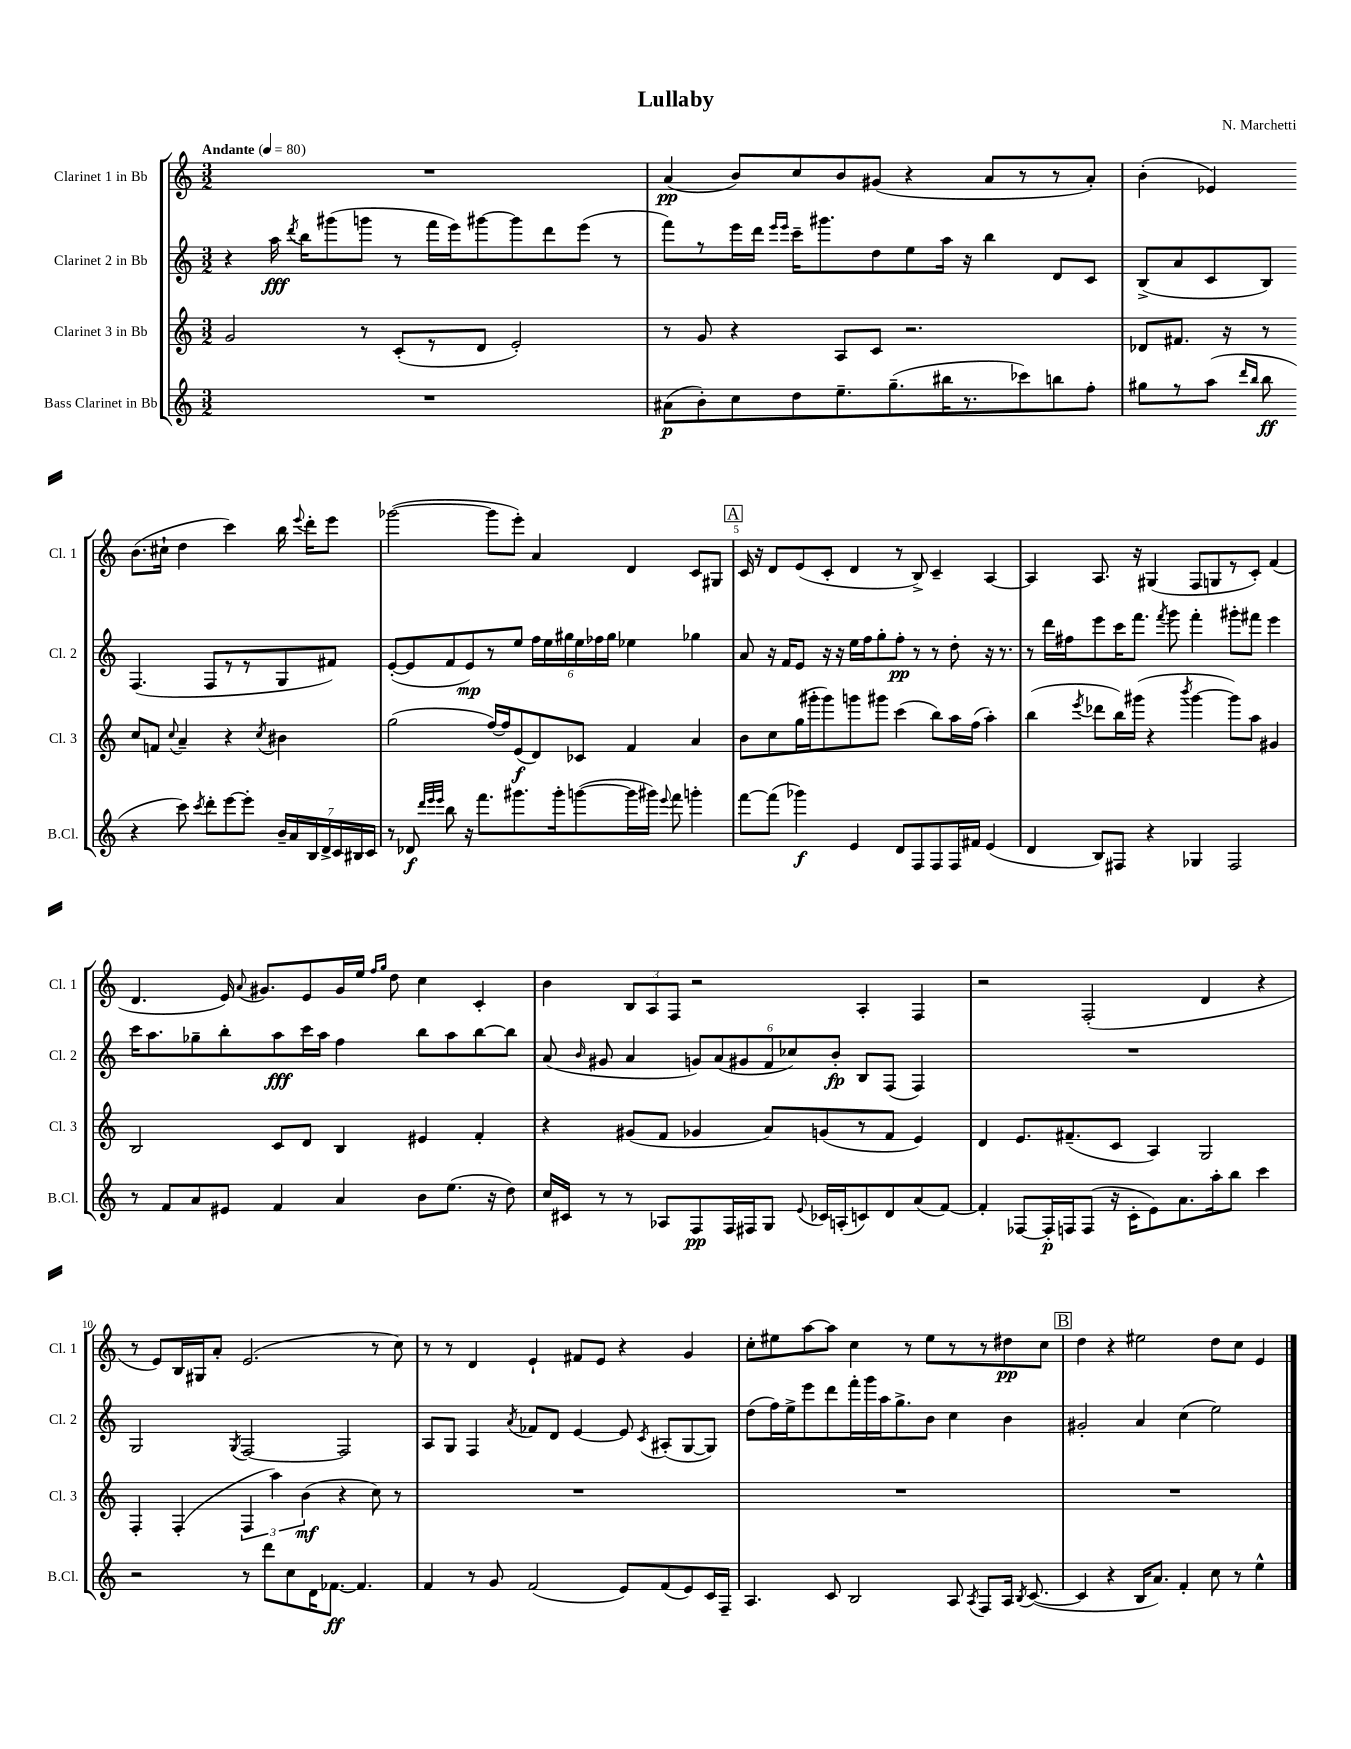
\header { title = "Lullaby" composer = "N. Marchetti" }
<<
\new StaffGroup <<
\new Staff = "s0" \with { instrumentName = "Clarinet 1 in Bb" shortInstrumentName = "Cl. 1" } {
    \clef treble \key c \major \numericTimeSignature \time 3/2 \tempo "Andante" 4 = 80
    \autoBeamOff R1. |
    a'4\pp( b'8[) c''8 b'8 gis'8]( r4 a'8[ r8 r8 a'8]-.) |
    b'4-.( ees'4) b'8.[( cis''16]-! d''4 c'''4) b''16 \appoggiatura { e'''8 } d'''16[-. e'''8] |
    ges'''2~( ges'''8[ e'''8]-.) a'4 d'4 c'8[ gis8] |
    \mark \markup { \box "A" } c'16 r16 d'8[ e'8( c'8]-. d'4 r8 b8->) c'4-- a4~ |
    a4 a8. r16 gis4( f8[ g8 r8 c'8]-.) f'4( |
    d'4. e'16) \appoggiatura { a'8 } gis'8.[ e'8 gis'16 e''16] \grace { f''16[ g''16] } d''8 c''4 c'4-. |
    b'4 \tuplet 3/2 { b8[ a8 f8] } r2 a4-. f4 |
    r2 f2-.( d'4 r4 |
    r8 e'8[) b16 gis16 a'8]-. e'2.( r8 c''8) |
    r8 r8 d'4 e'4-! fis'8[ e'8] r4 g'4 |
    c''8[-. eis''8 a''8~ a''8] c''4 r8 eis''8[ r8 r8 dis''8\pp c''8] |
    \mark \markup { \box "B" } d''4 r4 eis''2 d''8[ c''8] e'4 \bar "|." |
}
\new Staff = "s1" \with { instrumentName = "Clarinet 2 in Bb" shortInstrumentName = "Cl. 2" } {
    \clef treble \key c \major \numericTimeSignature \time 3/2
    \autoBeamOff r4 a''16\fff \acciaccatura { d'''8 } b''16[ gis'''8( g'''8] r8 f'''16[ e'''16) gis'''8~ gis'''8 d'''8 e'''8]( r8 |
    f'''8[) r8 e'''16 d'''16] \grace { e'''16[ e'''16] } c'''16[-- gis'''8. d''8 e''8 a''16] r16 b''4 d'8[ c'8] |
    b8[->( a'8 c'8 b8]) f4.( f8[ r8 r8 g8 fis'8]) |
    e'8[~-.( e'8 f'8 e'8\mp) r8 e''8] \tuplet 6/4 { f''16[ e''16 gis''16 e''16 fes''16 gis''16] } ees''4 ges''4 |
    \mark \markup { \box "A" } a'8 r16 f'16[ e'8] r16 r16 e''16[ f''16 g''8-. f''8]-.\pp r8 r8 d''8-. r16 r8. |
    r8 d'''16[ fis''16 e'''8 c'''16 f'''8.] \acciaccatura { f'''8 } g'''8 f'''4-. gis'''8[-. fis'''8] e'''4 |
    c'''16[ a''8. ges''8-- b''8-. a''8\fff c'''16 a''16] f''4 b''8[ a''8 b''8~ b''8] |
    a'8( \grace { b'16 } gis'8 a'4 \tuplet 6/4 { g'8[) a'8( gis'8 f'8 ces''8) b'8]-.\fp } b8[ f8]( f4) |
    R1. |
    g2 \acciaccatura { g8 } f2~ f2 |
    a8[ g8] f4 \acciaccatura { a'8 } fes'8[ d'8] e'4~ e'8 \acciaccatura { c'8 } ais8[-.( g8~ g8]) |
    d''8[( f''16) e''16-> e'''8 d'''8 f'''16-. g'''16 a''16 g''8.-> b'8] c''4 b'4 |
    \mark \markup { \box "B" } gis'2-. a'4 c''4( e''2) \bar "|." |
}
\new Staff = "s2" \with { instrumentName = "Clarinet 3 in Bb" shortInstrumentName = "Cl. 3" } {
    \clef treble \key c \major \numericTimeSignature \time 3/2
    \autoBeamOff g'2 r8 c'8[-.( r8 d'8] e'2-.) |
    r8 g'8 r4 a8[ c'8] r2. |
    des'8[ fis'8.] r16 r8 c''8[ f'8] \appoggiatura { c''8 } a'4-- r4 \acciaccatura { c''8 } bis'4 |
    g''2( f''16[~) f''16 e'8\f( d'8) ces'8] f'4 a'4 |
    \mark \markup { \box "A" } b'8[ c''8 g''16( gis'''16-. gis'''8) g'''8 gis'''8] c'''4( b''8[) a''16 f''16]( a''4-.) |
    b''4( \acciaccatura { e'''8 } des'''8[ b''16) gis'''16]( r4 \acciaccatura { b'''8 } gis'''4~ gis'''8[) a''8] gis'4 |
    b2 c'8[ d'8] b4 eis'4 f'4-. |
    r4 gis'8[( f'8] ges'4 a'8[) g'8( r8 f'8] e'4) |
    d'4 e'8.[ fis'8.--( c'8] a4) g2 |
    f4-. f4-.( \tuplet 3/2 { f4 a''4) b'4\mf( } r4 c''8) r8 |
    R1. |
    R1. |
    \mark \markup { \box "B" } R1. \bar "|." |
}
\new Staff = "s3" \with { instrumentName = "Bass Clarinet in Bb" shortInstrumentName = "B.Cl." } {
    \clef treble \key c \major \numericTimeSignature \time 3/2
    \autoBeamOff R1. |
    ais'8[\p( b'8-.) c''8 d''8 e''8.-- g''8.--( bis''16 r8. ces'''8) b''8 f''8]-. |
    gis''8[ r8 a''8]( \grace { d'''16[ b''16] } b''8\ff r4 c'''8) \acciaccatura { c'''8 } d'''8[-. e'''8~ e'''8]-. \tuplet 7/4 { b'16[-- a'16 b16 d'16-> c'16 bis16 c'16] } |
    r8 des'8\f \grace { d'''32[ e'''32 e'''32] } b''8 r16 f'''8.[ gis'''8. gis'''16-. g'''8~( g'''16 gis'''16]) \appoggiatura { e'''8 } f'''8 g'''4-. |
    \mark \markup { \box "A" } f'''8[~ f'''8]( ges'''4\f) e'4 d'8[ f8 f8 f16 fis'16] e'4( |
    d'4 b8[) fis8] r4 ges4 fis2 |
    r8 f'8[ a'8 eis'8] f'4 a'4 b'8[ e''8.]( r16 d''8) |
    c''16[ cis'16] r8 r8 aes8[ f8\pp f16 fis16 g8] \appoggiatura { e'8 } ces'16[ a16-.( c'8) d'8 a'8( f'8]~) |
    f'4-. fes8[~ fes16-.\p f16 f8]( r16 c'16[-. e'8) a'8. a''16-. b''8] c'''4 |
    r2 r8 d'''8[ c''8 d'16 fes'8.]~\ff fes'4. |
    f'4 r8 g'8 f'2( e'8[) f'8( e'8) c'16 f16]-- |
    a4. c'8 b2 a8 \acciaccatura { a8 } f8[ a16] \acciaccatura { b8 } c'8.~( |
    \mark \markup { \box "B" } c'4 r4 b16[ a'8.]) f'4-. c''8 r8 e''4-^ \bar "|." |
}
>>
>>
\layout { \context { \Score \override BarNumber.break-visibility = ##(#f #t #t) barNumberVisibility = #(every-nth-bar-number-visible 5) } }
